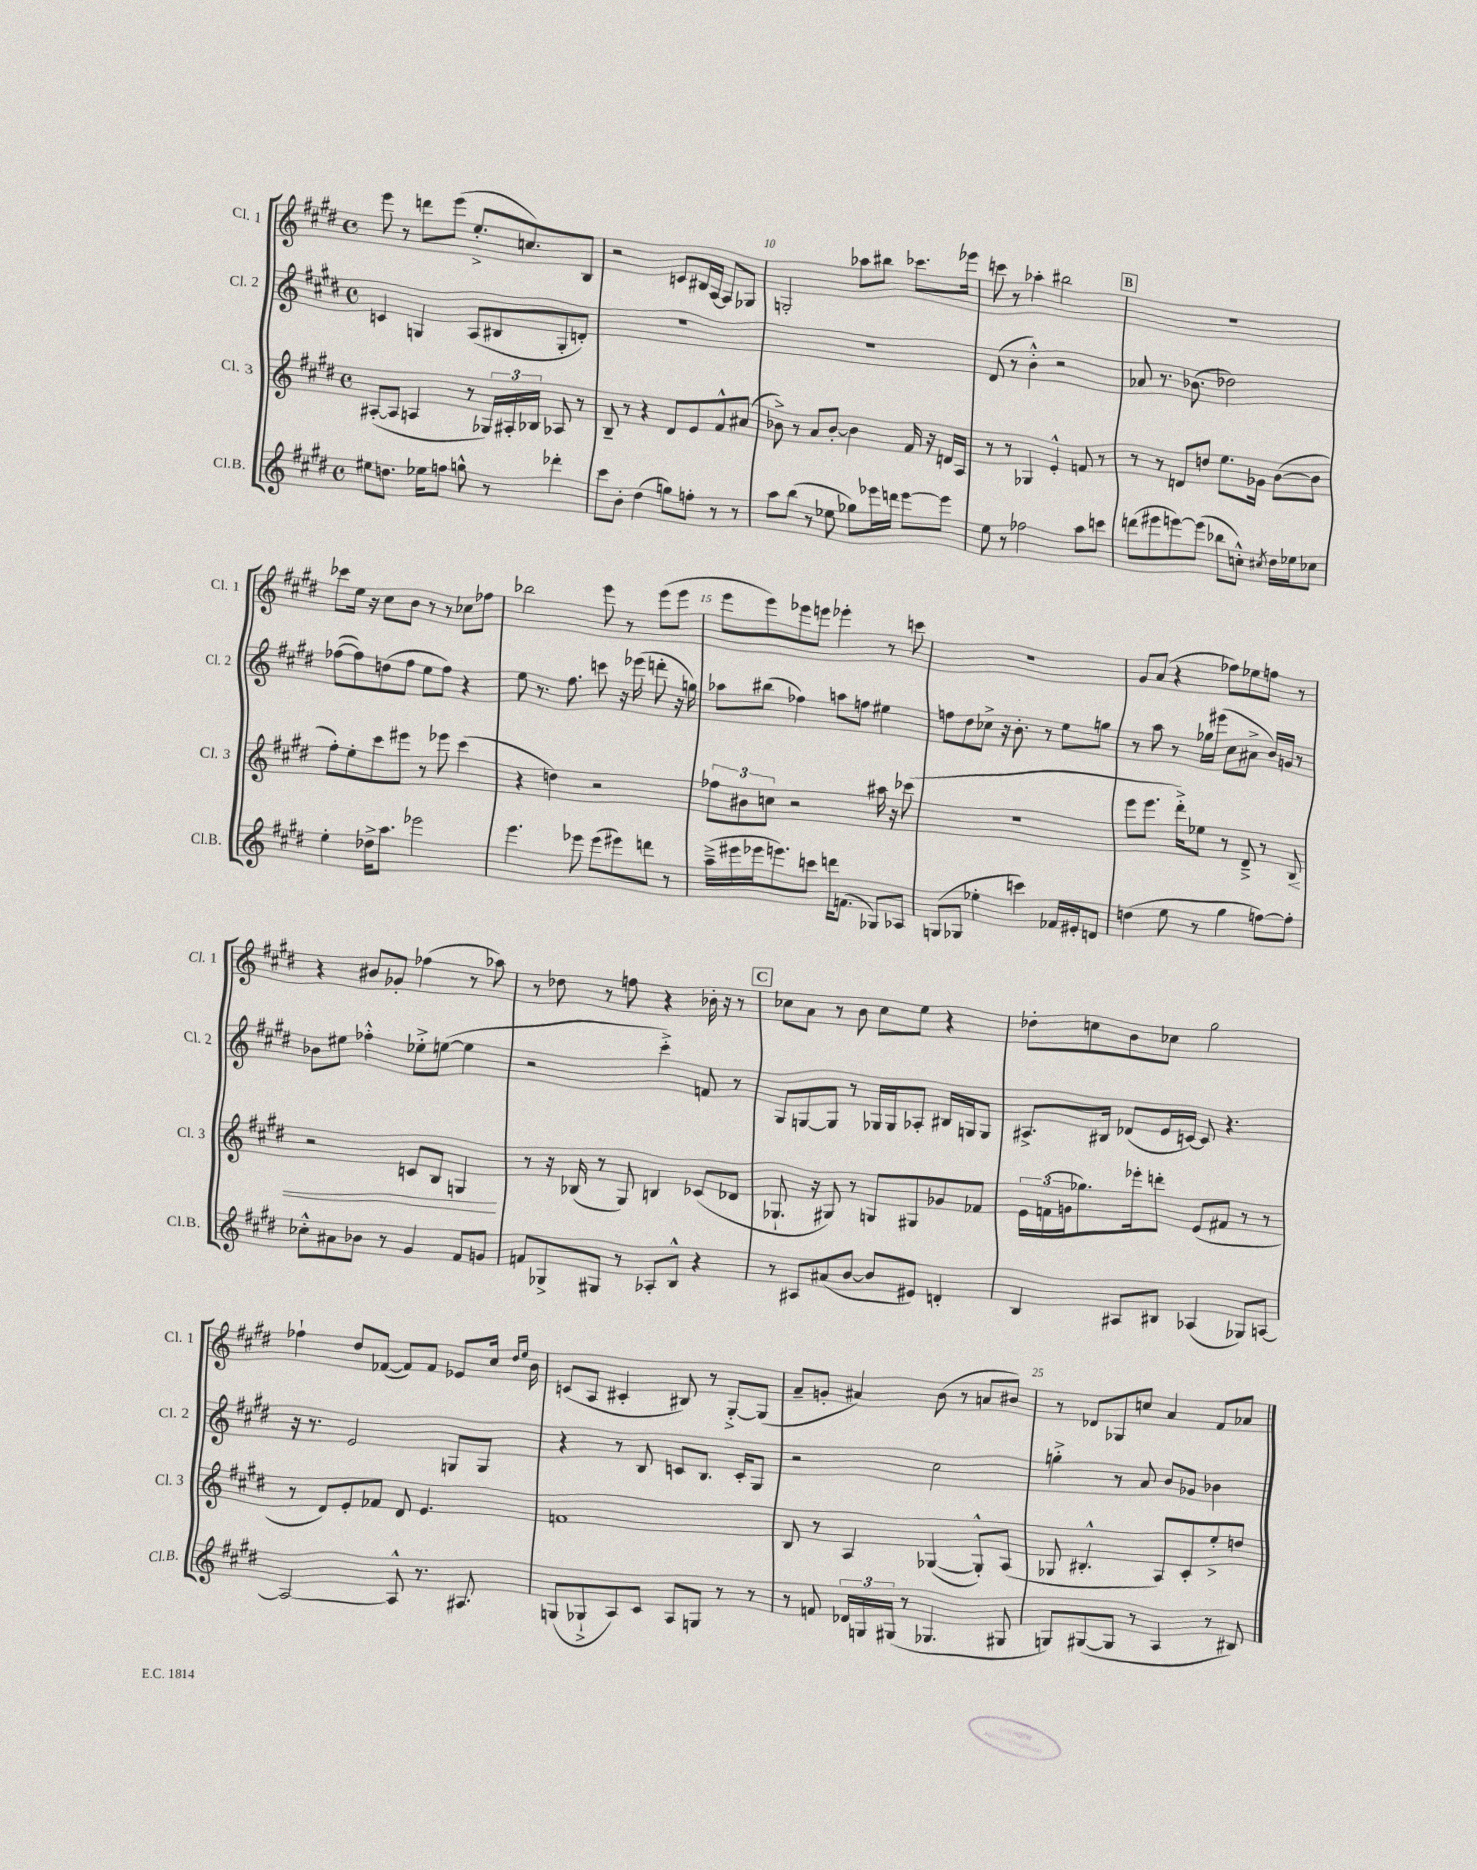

**kern	**kern	**dynam	**kern	**kern
*part4	*part3	*part3	*part2	*part1
*staff4	*staff3	*staff3	*staff2	*staff1
*I"Cl.B.	*I"Cl. 3	*	*I"Cl. 2	*I"Cl. 1
*I'Cl.B.	*I'Cl. 3	*	*I'Cl. 2	*I'Cl. 1
*clefG2	*clefG2	*	*clefG2	*clefG2
*k[f#c#g#d#]	*k[f#c#g#d#]	*	*k[f#c#g#d#]	*k[f#c#g#d#]
*M4/4	*M4/4	*	*M4/4	*M4/4
*met(c)	*met(c)	*	*met(c)	*met(c)
=8	=8	=8	=8	=8
8ee#X\L	([8A#X'/L	.	4cn/	8eee\
8.ddn\J	8A#/J]	.	.	8r
.	4An/	.	4Gn/	8dddn\L
16ee-X\KL	.	.	.	.
8ffn\J	.	.	.	(8eee\J
8ggn^^\	8r	.	(8A/L	8.ee'^/L
8r	24G-X/LL)	.	8B#X/	.
.	24A#X'/	.	.	.
.	.	.	.	8.ccn/)
.	24B-X/JJ	.	.	.
4ddd-X'\	8A-X/	.	8G'/	.
.	8r	.	8dn'/J)	8B/J
=9	=9	=9	=9	=9
8ccc#\L	8B~/	.	1r	2r
8b'\J	8r	.	.	.
(4dd#\	4r	.	.	.
8ggn\L)	8d#/L	.	.	8cn/L
8ffn'\J	8e/	.	.	16B#X/L
.	.	.	.	[16A/JJ
8r	8f#^^/	.	.	8A/L]
8r	(8a#X/J	.	.	8G-X/J
=10	=10	=10	=10	=10
8aa\L	8b-X^\)	.	1r	2Gn'/
(8bb\J	8r	.	.	.
8r	8a/L	.	.	.
8ee-X\	[8b-'/J	.	.	.
8gg-X\L)	4b-\]	.	.	8aa-X\L
16eee-X\L	.	.	.	8bb#X\J
16dddn\JJ	.	.	.	.
[8eee-\L	16f#/	.	.	8.ccc-X\L
.	16r	.	.	.
8eee-\J]	16dn/LL	.	.	.
.	16A/JJ	.	.	16eee-X\Jk
=11	=11	=11	=11	=11
8ee\	8r	.	(8d#/	8cccn\
8r	8r	.	8r	8r
2ff-X\	4G-X/	.	4b'^^\)	4aa-X'\
.	4e'^^/	.	2r	2bb#X\
8aa\L	8fn/	.	.	.
8cccn\J	8r	.	.	.
!!LO:REH:place=s1:t=B
=12	=12	=12	=12	=12
(8dddn\L	8r	.	8a-X/	1r
8eee#X\	8r	.	8.r	.
[8eeen\)	8dn/L	.	.	.
.	.	.	(8.b-X\	.
(8eee\J]	8ddn/J	.	.	.
8bb-X\L	8.ee\L	.	2dd-X\)	.
8ccn'^^\J)	.	.	.	.
.	16g-X\Jk	.	.	.
8qcc#X/	.	.	.	.
16dd#\LL	([8b\L	.	.	.
16ee-X\J	.	.	.	.
8cc-X\J	8b\J]	.	.	.
!!LO:LB:g=z
=13	=13	=13	=13	=13
4ee'\	8ff#'\L)	.	([8ff-X\L	8ccc-X\L
.	8ee'\	.	8ff-\])	16ee\Jk
.	.	.	.	16r
16dd-X^\KL	8ccc#\	.	(8ddn\	8cc#\L
8.aa\J	.	.	.	.
.	8eee#X\J	.	8ff-\J	8b\J
2eee-X\	8r	.	8ee\L	8r
.	8eee-X\	.	8ff-\J)	8r
.	(4ccc#\	.	4r	8cc-X\L
.	.	.	.	8ff-X\J
=14	=14	=14	=14	=14
4.eee\	4r	.	8ee\	2bb-X\
.	.	.	8.r	.
.	4ddn\)	.	.	.
.	.	.	8.ff#\	.
8eee-X\	.	.	.	.
(8eee-\L	2r	.	8cccn\	8eee\
8eee#X\)	.	.	16r	8r
.	.	.	(16eee-X\	.
8dddn\J	.	.	8dddn'\	(8eee\L
8r	.	.	16r	8eee\J
.	.	.	16ggn\)	.
=15	=15	=15	=15	=15
(16aa~^\LL	12ff-X\L	.	8aa-X\L	8eee\L
16eee#X\	.	.	.	.
.	12b#X\	.	.	.
16eee-X\J	.	.	(8bb#X\J	8eee\)
.	12ccn\J	.	.	.
8.eeen\)	.	.	.	.
.	2r	.	4ff-X\)	8eee-X\
8cccn\J	.	.	.	8eeen\J
16dddn\KL	.	.	8aan\L	4eee-X'\
(8.fn\J	.	.	.	.
.	.	.	8ffn\J	.
8G-X/L)	16aa#X\	.	4ee#X\	8r
.	16r	.	.	.
8A-X/J	(8ccc-X\	.	.	8cccn\
=16	=16	=16	=16	=16
(8Gn/L	1r	.	8ffn\L	1r
8G-X/J	.	.	8dd#\	.
4ee-X'\	.	.	8cc-X^\J	.
.	.	.	16r	.
.	.	.	8.b'\	.
4cccn\)	.	.	.	.
.	.	.	8r	.
16f-X/LL	.	.	8ee\L	.
16e#X'/J	.	.	.	.
8dn/J	.	.	8ggn\J	.
=17	=17	=17	=17	=17
(4ddn\	8eee\L	.	8r	8g#/L
.	8.eee\J	.	8aa\	(8a/J
8ee\	.	.	8r	4r
.	16ddd#'^\KL)	.	.	.
8r	8ee-X\J	.	16gg-X\LL	.
.	.	.	(16eee#X\JJ	.
4gg#\	8r	.	8cc#\L	8ff-X\L)
.	8d#~^/	.	8a#X^\J	8ee-X\
[8ffn\L)	8r	.	16b/LL)	8ffn\J
.	.	.	16gn/JJ	.
!	!	!LO:HP:b	!	!
8ff'\J]	8B/	<	8r	8r
!!LO:LB:g=z
=18	=18	=18	=18	=18
8cc-X'^^\L	2r	.	8b-X\L	4r
8a#X\	.	.	8ee#X\J	.
8b-X\J	.	.	4ff-X'^^\	8b#X/L
8r	.	.	.	8g-X'/J
4g#/	8cn/L	.	8ee-X'^\L	(4ff-X\
.	8B/J	.	([8een\J	.
8f#/L	4Gn/	.	4ee\]	8r
8gn/J	.	.	.	8aa-X\)
.	.	[	.	.
=19	=19	=19	=19	=19
8fn/L	8r	.	2r	8r
8G-X^/	16r	.	.	8dd-X\
.	(16B-X/	.	.	.
8G#X/J	8r	.	.	8r
8r	8G#/)	.	.	8ffn\
8A-X'/L	4Bn/	.	4ccc#'^\)	4r
8B^^/J	.	.	.	.
4r	(8c-X/L	.	8fn/	16b-X'\
.	.	.	.	16r
.	8d-X/J	.	8r	8r
!!LO:REH:place=s1:t=C
=20	=20	=20	=20	=20
8r	8.G-X`/	.	8G#/L	8cc-X\L
8A#X/L	.	.	[8Gn/	8a\J
.	16r	.	.	.
(8a#X/	8G#X/)	.	8G/J]	8r
[8b/J	8r	.	8r	8b\
8b/L]	8Gn/L	.	16G-X/LL	8cc-\L
.	.	.	16G-/J	.
8e#X/J)	8G#X/	.	8A-X'/J	8ee\J
4dn'/	8g-X/	.	16B#X/LL	4r
.	.	.	16Gn/J	.
.	8f-X/J	.	8G/J	.
=21	=21	=21	=21	=21
4B/	24e\LL	.	8.A#X^/L	8dd-X'\L
.	(24fn\	.	.	.
.	24gn\J	.	.	.
.	8.gg-X\)	.	.	8ccn\
.	.	.	16B#X/Jk	.
8A#X/L	.	.	(8d-X/L	8b\
.	16eee-X'\k	.	.	.
8B#X/J	8dddn'\J	.	16e/L	8cc-X\J
.	.	.	[16cn/JJ)	.
(4A-X/	(8e/L	.	8c/]	2gg#\
.	8f#X/J	.	4.r	.
8G-X/L)	8r	.	.	.
[8An/J	8r	.	.	.
!!LO:LB:g=z
=22	=22	=22	=22	=22
2A/_	8r	.	16r	4ff-X`\
.	.	.	8.r	.
.	8d#/L)	.	.	.
.	8e'/	.	2e/	8dd#/L
.	8f-X/J	.	.	([8f-X/J
8A^^/]	8d#/	.	.	8f-/L])
8.r	4.e/	.	.	8f-/J
.	.	.	8Gn/L	8e-X/L
8.A#X/	.	.	.	.
.	.	.	8G/J	16cc#/Jk
.	.	.	.	16qqdd#/LL
.	.	.	.	16qqee/JJ
.	.	.	.	16b\
=23	=23	=23	=23	=23
(8Gn/L	1fn	.	4r	(8cn/L
8G-X`^/	.	.	.	8A/J
8A/)	.	.	8r	4c#X'/
8c#/J	.	.	8B/	.
8A/L	.	.	8cn/L	8B#X/)
8Gn/J	.	.	8.B/J	8r
8r	.	.	.	[8G#'^/L
.	.	.	16c'/KL	.
8r	.	.	8G#/J	(8G#/J]
=24	=24	=24	=24	=24
8r	8B/	.	2r	8a~/L
8fn/	8r	.	.	8gn'/J
24d-X/LL	4A/	.	.	4a#X/)
24Gn/	.	.	.	.
(24G#X/JJ	.	.	.	.
8r	.	.	.	.
4.G-X/	([4G-X/	.	2cc#\	(8b\
.	.	.	.	8r
.	8G-'^^/L])	.	.	8an/L
8G#X/	(8A/J	.	.	8b#X/J)
=25	=25	=25	=25	=25
8Gn/L)	8G-X/	.	4ggn'^\	8r
([8G#X/	4.B#X'^^/	.	.	8d-X/L
8G#/J]	.	.	8r	8G-X/
8r	.	.	8a/	8ccn/J
4A/	8A/L)	.	8b/L	4a/
.	8c#'/	.	8g-X/J	.
8r	8ee'^/	.	4b-X\	8f#/L
8B#X/)	8ddn/J	.	.	8a-X/J
==	==	==	==	==
*-	*-	*-	*-	*-
